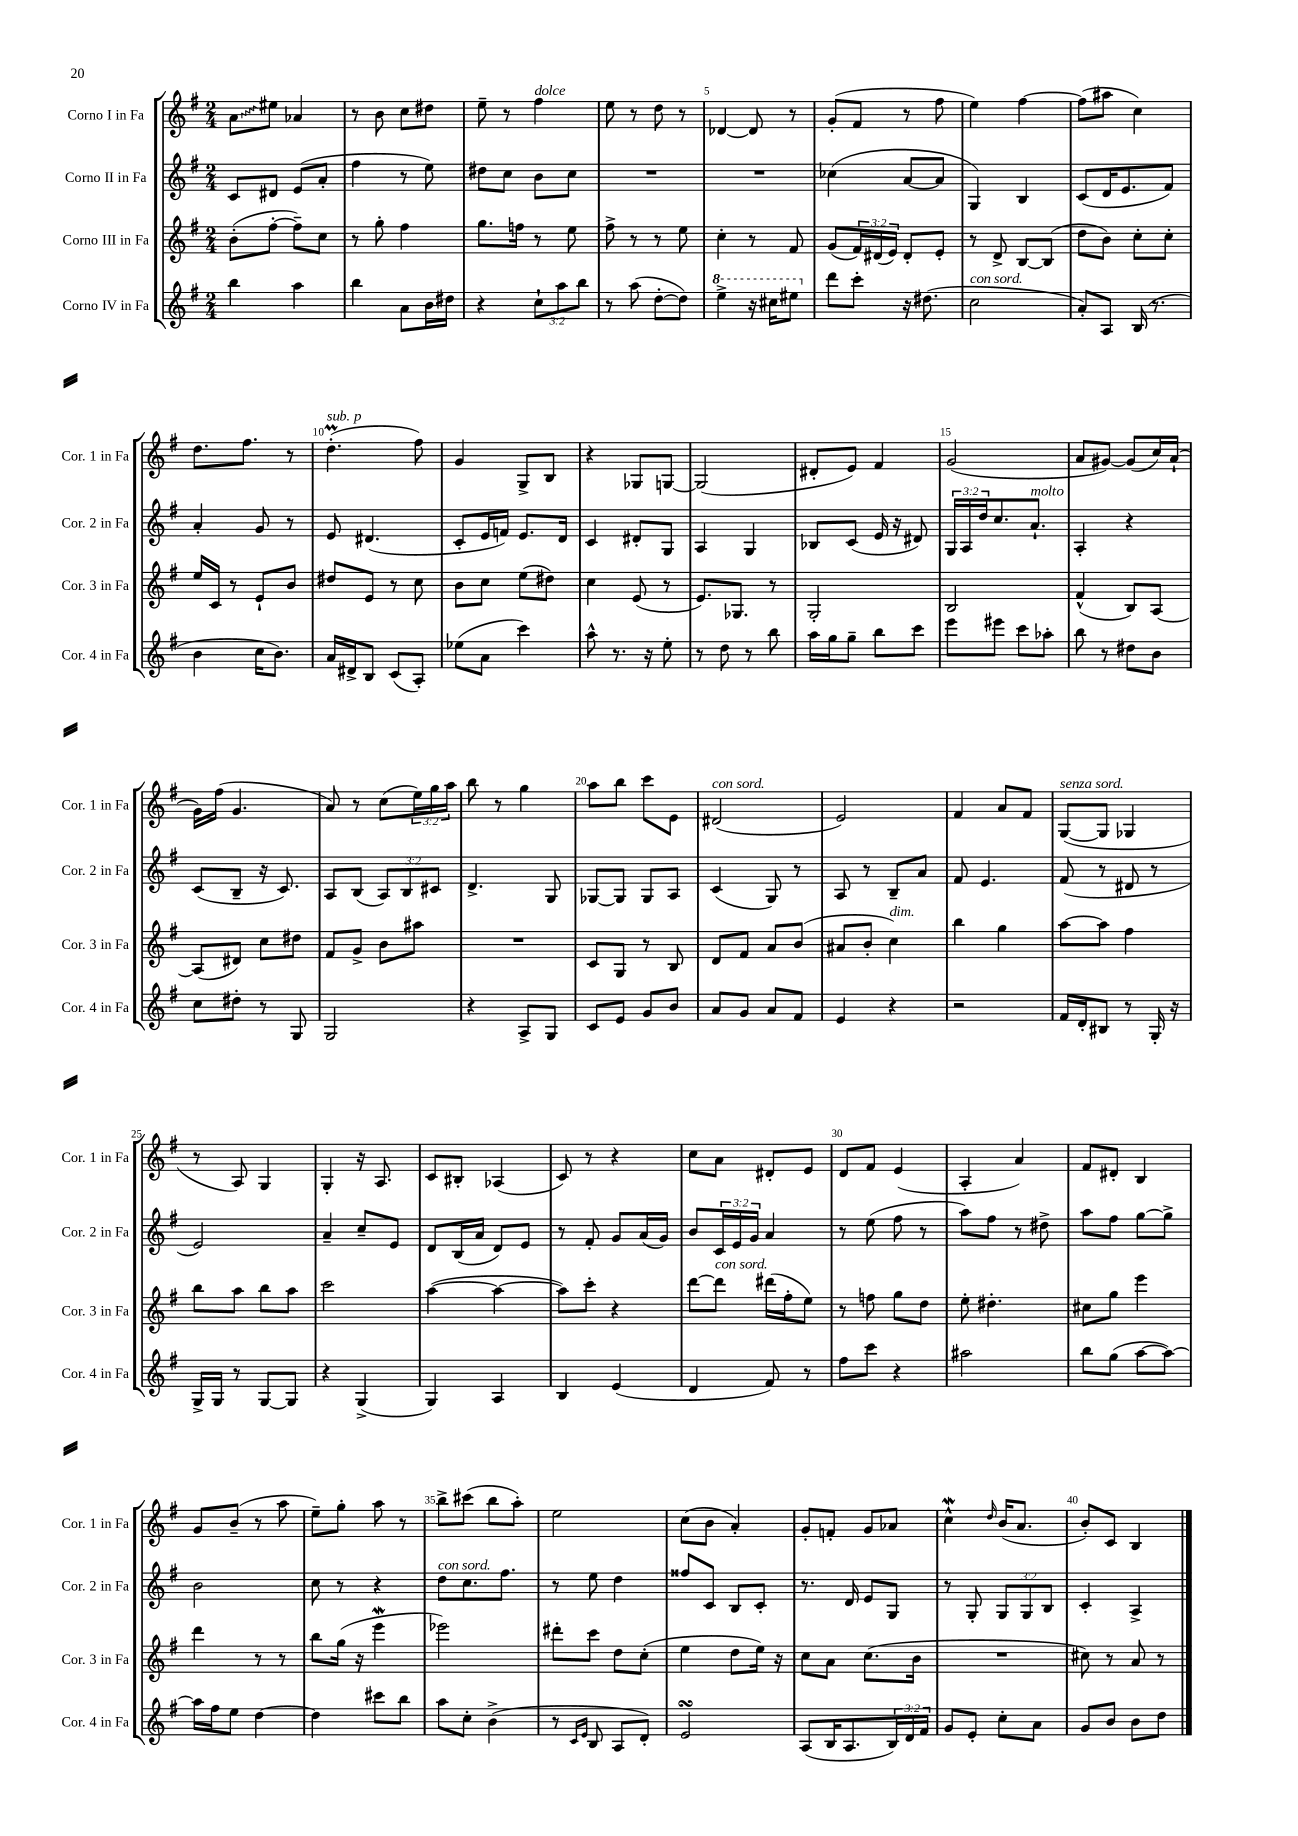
<<
\new StaffGroup <<
\new Staff = "s0" \with { instrumentName = "Corno I in Fa" shortInstrumentName = "Cor. 1 in Fa" } {
    \clef treble \key g \major \numericTimeSignature \time 2/4 \override Staff.TupletNumber.text = #tuplet-number::calc-fraction-text
    \once \override Glissando.style = #'zigzag a'8\glissando eis''8 aes'4 |
    r8 b'8 c''8 dis''8 |
    e''8-- r8 fis''4^\markup { \italic "dolce" } |
    e''8 r8 d''8 r8 |
    des'4~ des'8 r8 |
    g'8-.( fis'8 r8 fis''8 |
    e''4) fis''4~ |
    fis''8( ais''8 c''4) |
    d''8. fis''8. r8 |
    d''4.-.\prall^\markup { \italic "sub. p" }( fis''8) |
    g'4 g8-> b8 |
    r4 ges8 g8~ |
    g2( |
    dis'8-. e'8) fis'4 |
    g'2( |
    a'8 gis'8~) gis'8( c''16) a'16-!( |
    g'16) fis''16( g'4. |
    a'8) r8 c''8( \tuplet 3/2 { e''16) g''16 a''16 } |
    b''8 r8 g''4 |
    a''8 b''8 c'''8 e'8 |
    dis'2^\markup { \italic "con sord." }( |
    e'2) |
    fis'4 a'8 fis'8 |
    g8~^\markup { \italic "senza sord." }( g8 ges4 |
    r8 a8) g4 |
    g4-. r16 a8. |
    c'8 bis8-. aes4( |
    c'8) r8 r4 |
    c''8 a'8 dis'8-. e'8 |
    d'8 fis'8 e'4( |
    a4-. a'4) |
    fis'8 dis'8-. b4 |
    g'8 b'8--( r8 a''8 |
    e''8--) g''8-. a''8 r8 |
    b''8-> cis'''8( b''8 a''8-.) |
    e''2 |
    c''8( b'8 a'4-.) |
    g'8-. f'8-. g'8 aes'8 |
    c''4-^\mordent \grace { d''16 } b'16( a'8. |
    b'8-.) c'8 b4 \bar "|." |
}
\new Staff = "s1" \with { instrumentName = "Corno II in Fa" shortInstrumentName = "Cor. 2 in Fa" } {
    \clef treble \key g \major \numericTimeSignature \time 2/4 \override Staff.TupletNumber.text = #tuplet-number::calc-fraction-text
    c'8 dis'8 e'8( a'8-. |
    fis''4 r8 e''8) |
    dis''8 c''8 b'8 c''8 |
    R2 |
    R2 |
    ces''4( a'8~ a'8 |
    g4) b4 |
    c'8( d'16 e'8. fis'8) |
    a'4-. g'8 r8 |
    e'8 dis'4.( |
    c'8-. e'16 f'16) e'8. d'16 |
    c'4 dis'8-. g8 |
    a4 g4 |
    bes8 c'8( e'16 r16 dis'8) |
    \tuplet 3/2 { g16 a16 d''16 } c''8. a'8.-!^\markup { \italic "molto" } |
    a4-. r4 |
    c'8( b8-- r16 c'8.) |
    a8 b8( \tuplet 3/2 { a8) b8 cis'8 } |
    d'4.-> g8 |
    ges8~ ges8 ges8 a8 |
    c'4( g8) r8 |
    a8 r8 b8-- a'8 |
    fis'8 e'4. |
    fis'8( r8 dis'8 r8 |
    e'2) |
    a'4-- c''8-- e'8 |
    d'8 b16( a'16 d'8) e'8 |
    r8 fis'8-. g'8 a'16( g'16) |
    b'8 \tuplet 3/2 { c'16 e'16 g'16 } a'4 |
    r8 e''8( fis''8 r8 |
    a''8) fis''8 r8 dis''8-> |
    a''8 fis''8 g''8~ g''8-> |
    b'2 |
    c''8 r8 r4 |
    d''8^\markup { \italic "con sord." } c''8. fis''8. |
    r8 e''8 d''4 |
    fisis''8 c'8 b8 c'8-. |
    r8. d'16 e'8 g8 |
    r8 g8-. \tuplet 3/2 { g8 g8 b8 } |
    c'4-. a4-> \bar "|." |
}
\new Staff = "s2" \with { instrumentName = "Corno III in Fa" shortInstrumentName = "Cor. 3 in Fa" } {
    \clef treble \key g \major \numericTimeSignature \time 2/4 \override Staff.TupletNumber.text = #tuplet-number::calc-fraction-text
    b'8-.( fis''8~-. fis''8--) c''8 |
    r8 g''8-. fis''4 |
    g''8. f''16 r8 e''8 |
    fis''8-> r8 r8 e''8 |
    c''4-. r8 fis'8 |
    g'8( \tuplet 3/2 { fis'16) dis'16( e'16) } dis'8-. e'8-. |
    r8 d'8-> b8~ b8( |
    d''8 b'8) c''8-. c''8-. |
    e''16 c'16 r8 e'8-! b'8 |
    dis''8 e'8 r8 c''8 |
    b'8 c''8 e''8( dis''8) |
    c''4 e'8( r8 |
    e'8.) ges8. r8 |
    g2-. |
    b2 |
    fis'4-^( b8) a8~ |
    a8( dis'8) c''8 dis''8 |
    fis'8 g'8-> b'8 ais''8 |
    R2 |
    c'8 g8 r8 b8 |
    d'8 fis'8 a'8 b'8( |
    ais'8 b'8-. c''4^\markup { \italic "dim." }) |
    b''4 g''4 |
    a''8~ a''8 fis''4 |
    b''8 a''8 b''8 a''8 |
    c'''2 |
    a''4~( a''4~ |
    a''8) c'''8-. r4 |
    d'''8~ d'''8^\markup { \italic "con sord." } dis'''16( fis''16-. e''8) |
    r8 f''8 g''8 d''8 |
    e''8-. dis''4.-. |
    cis''8 g''8 e'''4 |
    d'''4 r8 r8 |
    b''8 g''16( r16 e'''4\mordent |
    ees'''2) |
    dis'''8-. c'''8 d''8 c''8-.( |
    e''4 d''8 e''16) r16 |
    c''8 a'8 c''8.( b'16 |
    R2 |
    cis''8) r8 a'8 r8 \bar "|." |
}
\new Staff = "s3" \with { instrumentName = "Corno IV in Fa" shortInstrumentName = "Cor. 4 in Fa" } {
    \clef treble \key g \major \numericTimeSignature \time 2/4 \override Staff.TupletNumber.text = #tuplet-number::calc-fraction-text
    b''4 a''4 |
    b''4 a'8 b'16 dis''16 |
    r4 \tuplet 3/2 { c''8-! a''8 b''8 } |
    r8 a''8( d''8~-. d''8) |
    \ottava #1 e'''4-> r16 cis'''16 eis'''8 \ottava #0 |
    d'''8 c'''8-. r16 dis''8.( |
    c''2^\markup { \italic "con sord." } |
    a'8-.) a8 b16( r8. |
    b'4 c''16 b'8.) |
    a'16 dis'16-> b8 c'8( a8-.) |
    ees''8( a'8 c'''4) |
    a''8-^ r8. r16 e''8-. |
    r8 d''8 r8 b''8 |
    a''16 g''16 g''8-- b''8 c'''8 |
    e'''8 eis'''8 c'''8 aes''8-. |
    b''8 r8 dis''8 b'8 |
    c''8 dis''8-. r8 g8 |
    g2 |
    r4 a8-> g8 |
    c'8 e'8 g'8 b'8 |
    a'8 g'8 a'8 fis'8 |
    e'4 r4 |
    r2 |
    fis'16 d'16-. bis8 r8 g16-. r16 |
    g16-> g16 r8 g8~ g8 |
    r4 g4->( |
    g4) a4 |
    b4 e'4( |
    d'4 fis'8) r8 |
    fis''8 c'''8 r4 |
    ais''2 |
    b''8 g''8( a''8~ a''8~) |
    a''16 fis''16 e''8 d''4~ |
    d''4 cis'''8 b''8 |
    a''8 c''8-. b'4->( |
    r8 \grace { c'16 e'16 } b8 a8 d'8-.) |
    e'2\turn |
    a8( b16 a8. \tuplet 3/2 { b16) d'16 fis'16 } |
    g'8 e'8-. c''8-. a'8 |
    g'8 b'8 b'8 d''8 \bar "|." |
}
>>
>>
\layout { \context { \Score \override BarNumber.break-visibility = ##(#f #t #t) barNumberVisibility = #(every-nth-bar-number-visible 5) } }
